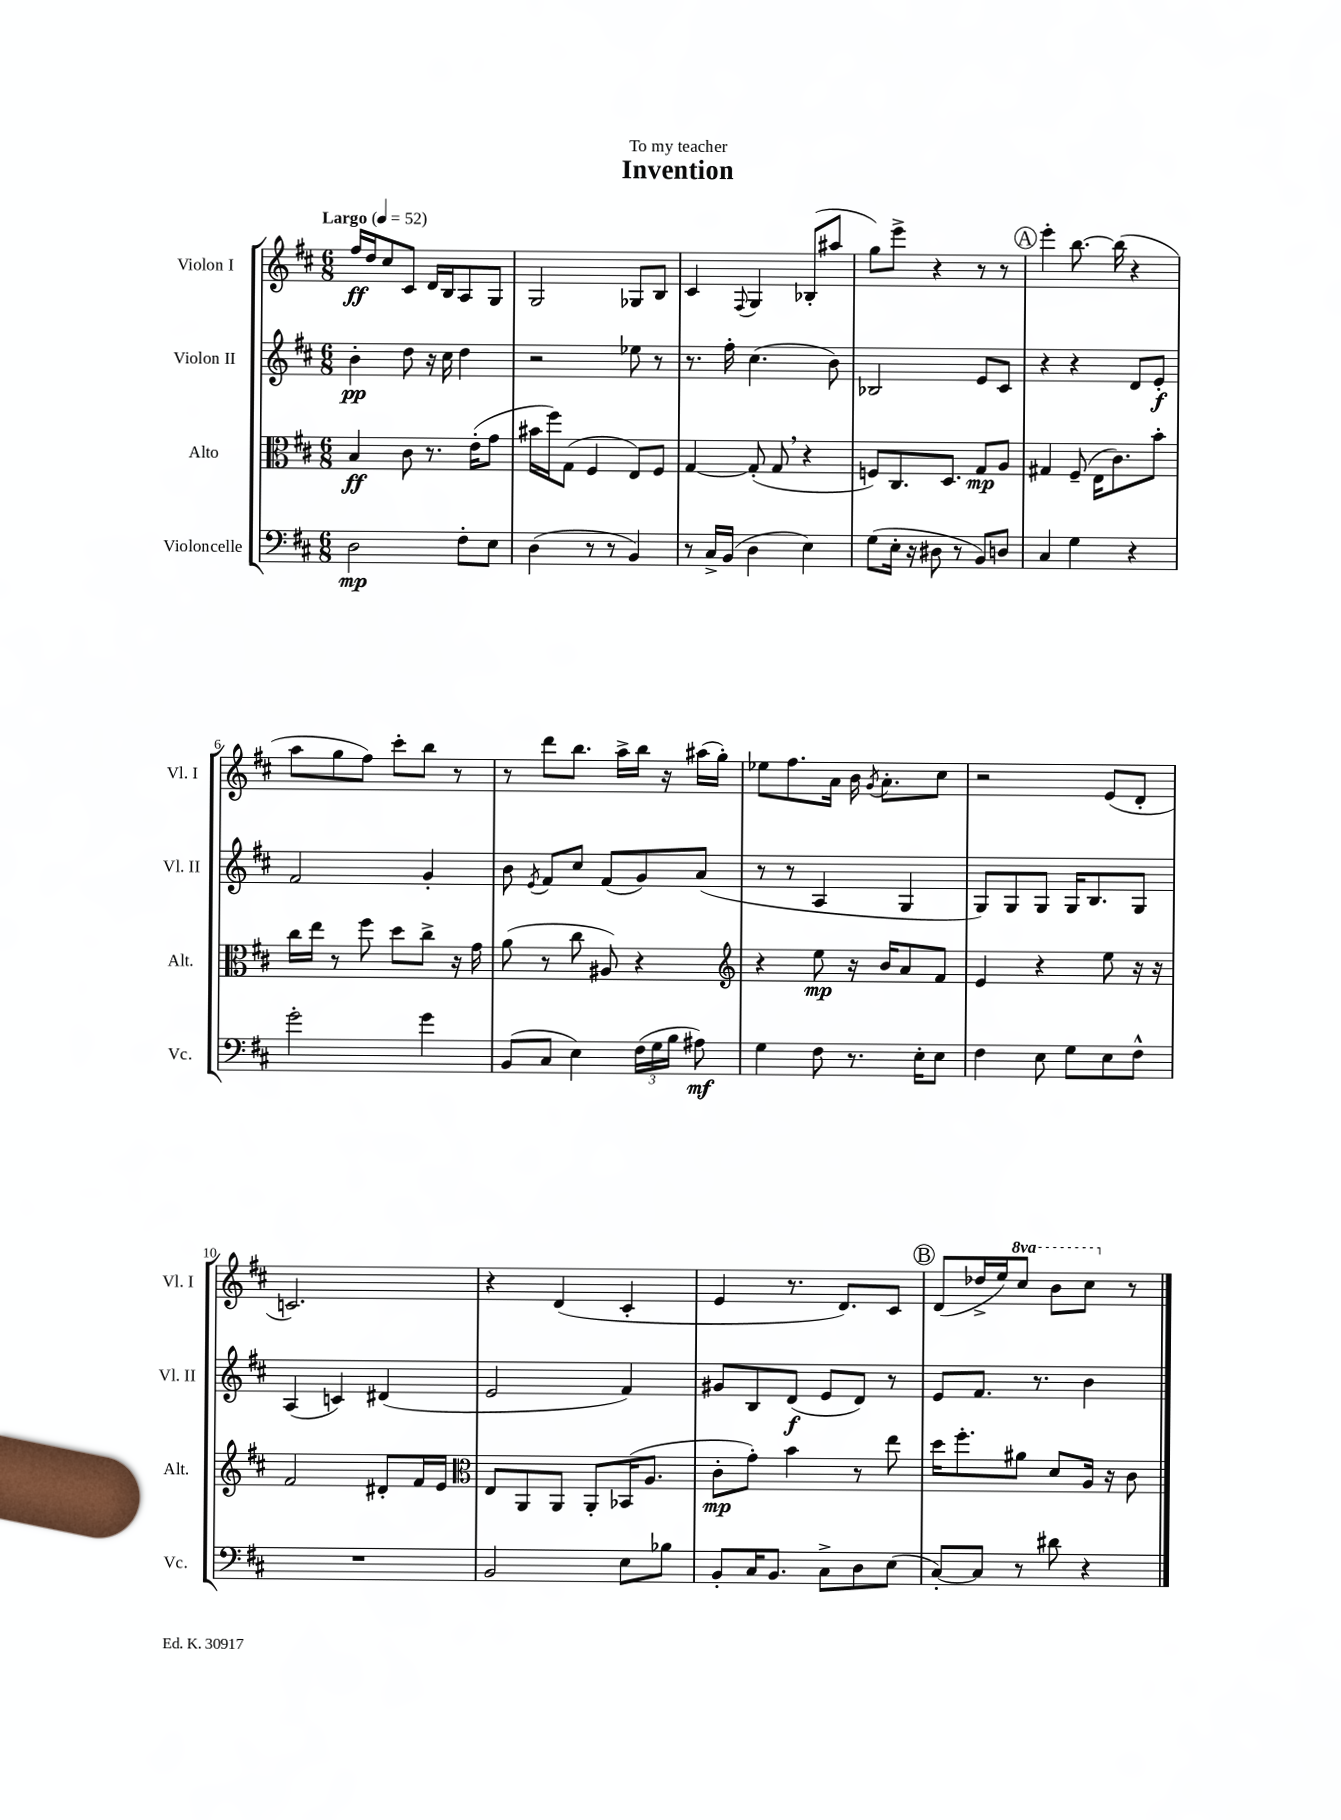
\header { title = "Invention" dedication = "To my teacher" }
<<
\new StaffGroup <<
\new Staff = "s0" \with { instrumentName = "Violon I" shortInstrumentName = "Vl. I" } {
    \clef treble \key d \major \numericTimeSignature \time 6/8 \set Staff.ottavationMarkups = #ottavation-simple-ordinals \tempo "Largo" 4 = 52
    \autoBeamOff fis''16[\ff d''16 cis''8 cis'8] d'16[ b16 a8 g8] |
    g2 ges8[ b8] |
    cis'4 \appoggiatura { fis8 } g4 bes8[-.( ais''8] |
    g''8[) e'''8]-> r4 r8 r8 |
    \mark \markup { \circle "A" } e'''4-. b''8.~ b''16( r4 |
    a''8[ g''8 fis''8]) cis'''8[-. b''8] r8 |
    r8 d'''8[ b''8.] a''16[-> b''16] r16 ais''16[( g''16]-.) |
    ees''8[ fis''8. a'16] b'16 \acciaccatura { g'8 } a'8.[-. cis''8] |
    r2 e'8[( d'8]-. |
    c'2.) |
    r4 d'4( cis'4-. |
    e'4 r8. d'8.[) cis'8] |
    \mark \markup { \circle "B" } d'8[( des''16-> e''16) \ottava #1 cis'''8] b''8[ cis'''8] \ottava #0 r8 \bar "|." |
}
\new Staff = "s1" \with { instrumentName = "Violon II" shortInstrumentName = "Vl. II" } {
    \clef treble \key d \major \numericTimeSignature \time 6/8
    \autoBeamOff b'4-.\pp d''8 r16 cis''16 d''4 |
    r2 ees''8 r8 |
    r8. fis''16-. cis''4.( b'8) |
    bes2 e'8[ cis'8] |
    \mark \markup { \circle "A" } r4 r4 d'8[ e'8]-.\f |
    fis'2 g'4-. |
    b'8 \acciaccatura { e'8 } fis'8[ cis''8] fis'8[( g'8) a'8]( |
    r8 r8 a4 g4 |
    g8[) g8 g8] g16[ b8. g8] |
    a4( c'4) dis'4( |
    e'2 fis'4) |
    gis'8[ b8 d'8]\f( e'8[ d'8]) r8 |
    \mark \markup { \circle "B" } e'8[ fis'8.] r8. b'4 \bar "|." |
}
\new Staff = "s2" \with { instrumentName = "Alto" shortInstrumentName = "Alt." } {
    \clef alto \key d \major \numericTimeSignature \time 6/8
    \autoBeamOff b4\ff cis'8 r8. e'16[-.( g'8] |
    bis'16[ fis''16) g8]( fis4 e8[) fis8] |
    g4~ g8-.( g8 \breathe r4 |
    f8[) cis8. d8.] g8[\mp a8] |
    \mark \markup { \circle "A" } gis4 fis8--( e16[ cis'8.) b'8]-. |
    cis''16[ e''16] r8 fis''8 d''8[ cis''8]-> r16 g'16 |
    a'8( r8 cis''8 ais8) r4 |
    \clef treble r4 e''8\mp r16 b'16[ a'8 fis'8] |
    e'4 r4 e''8 r16 r16 |
    fis'2 dis'8[-. fis'16 e'16] |
    \clef alto e8[ a,8 a,8] a,8[-. bes,16( a8.] |
    cis'8[-.\mp g'8]-.) b'4 r8 e''8 |
    \mark \markup { \circle "B" } d''16[ fis''8.-. ais'8] d'8[ a16] r16 cis'8 \bar "|." |
}
\new Staff = "s3" \with { instrumentName = "Violoncelle" shortInstrumentName = "Vc." } {
    \clef bass \key d \major \numericTimeSignature \time 6/8
    \autoBeamOff d2\mp fis8[-. e8] |
    d4( r8 r8 b,4) |
    r8 cis16[-> b,16]( d4 e4) |
    g8[( e16]-. r16 dis8 r8 b,8[) d8] |
    \mark \markup { \circle "A" } cis4 g4 r4 |
    g'2-. g'4 |
    b,8[( cis8] e4) \tuplet 3/2 { fis16[( g16 b16] } ais8\mf) |
    g4 fis8 r8. e16[-. e8] |
    fis4 e8 g8[ e8 fis8]-^ |
    R2. |
    b,2 e8[ bes8] |
    b,8[-. cis16 b,8.] cis8[-> d8 e8]( |
    \mark \markup { \circle "B" } cis8[~-.) cis8] r8 dis'8 r4 \bar "|." |
}
>>
>>
